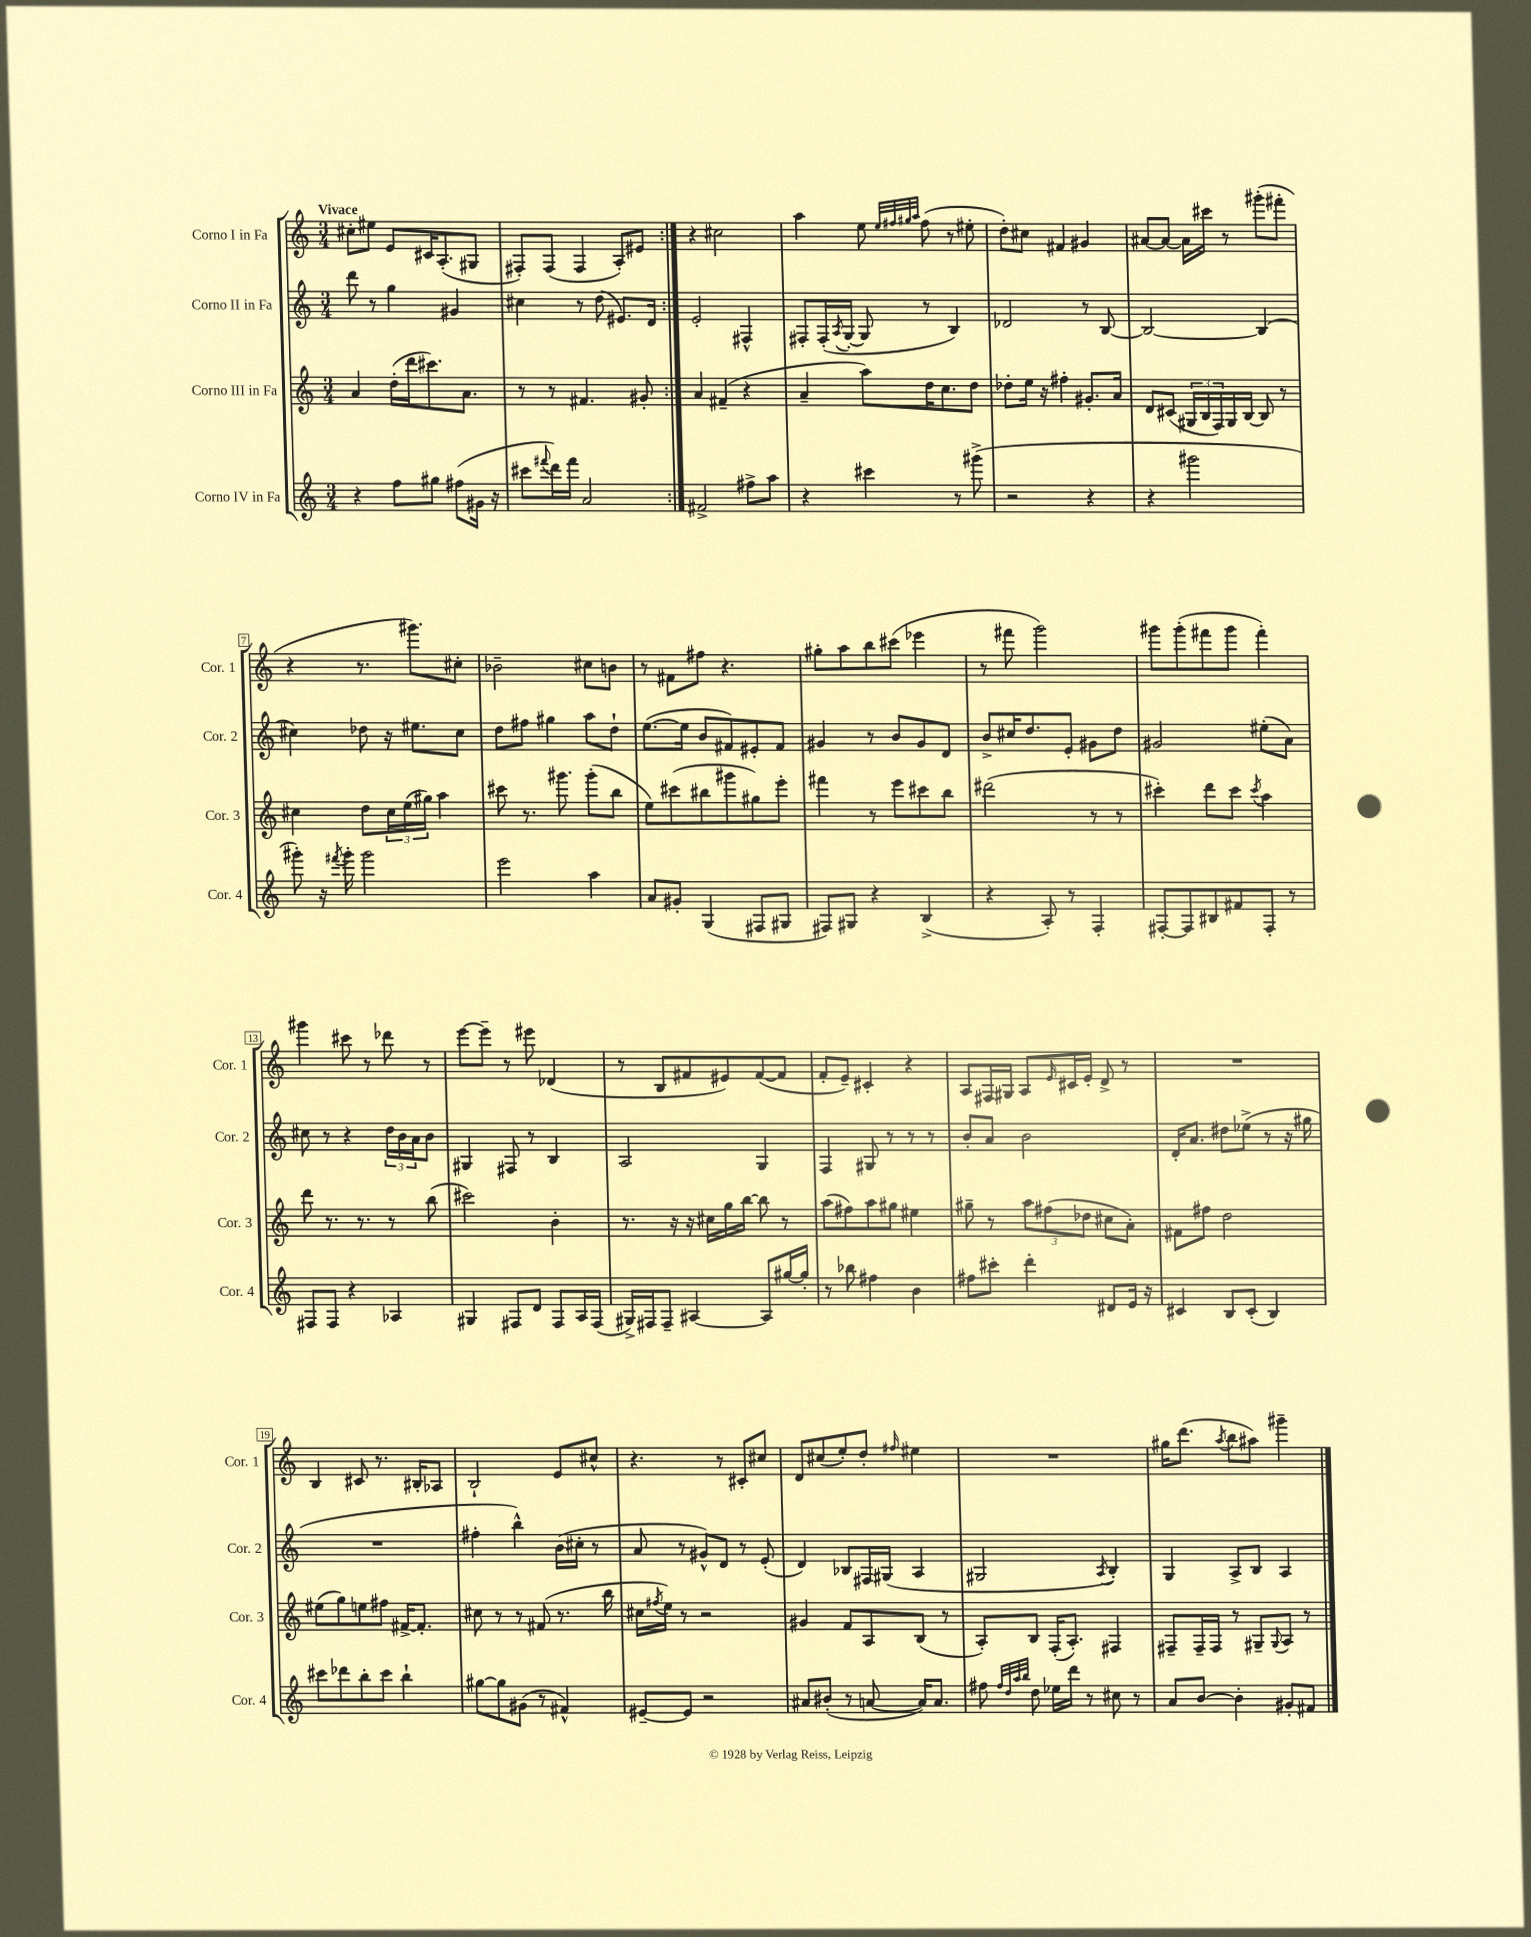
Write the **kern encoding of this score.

**kern	**kern	**kern	**kern
*part4	*part3	*part2	*part1
*staff4	*staff3	*staff2	*staff1
*I"Corno IV in Fa	*I"Corno III in Fa	*I"Corno II in Fa	*I"Corno I in Fa
*I'Cor. 4	*I'Cor. 3	*I'Cor. 2	*I'Cor. 1
*clefG2	*clefG2	*clefG2	*clefG2
*k[]	*k[]	*k[]	*k[]
*M3/4	*M3/4	*M3/4	*M3/4
=1	=1	=1	=1
!	!	!	!LO:TX:a:B:t=Vivace
4r	4a/	8ddd\	8cc#X'\L
.	.	8r	8ee#X\J
8ff\L	(16dd'\LL	4gg\	8e/L
.	16ddd\J	.	.
8gg#X\J	8.ccc#X\)	.	16c#X/K
.	.	.	(8.A'/
(8ff#X\L	.	4g#X/	.
.	8.a\J	.	.
16g#X\Jk	.	.	8G#X/J
16r	.	.	.
=2	=2	=2	=2
8ccc#X\L	8r	4cc#X\	8F#X'/L)
8qqfff#X/	.	.	.
16ddd\L)	8r	.	(8F#/J
16fff#\JJ	.	.	.
2a/	4.f#X/	8r	4F#/
.	.	(8dd\	.
.	.	8.e#X/L)	8A'/L)
.	8g#X'/	.	8e#X/J
.	.	16d/Jk	.
=3:|!	=3:|!	=3:|!	=3:|!
2f#X^/	4a/	2e'/	4r
.	(4f#X~/	.	2cc#X\
8ff#X^\L	4r	4F#X^^/	.
8aa\J	.	.	.
=4	=4	=4	=4
4r	4a~/	8F#X'/L	4aa\
.	.	(16F#'/L	.
.	.	8qA/	.
.	.	[16G'/JJ	.
4ccc#X\	8aa\L)	8G/]	8ee\
.	.	.	32qqee/LLL
.	.	.	32qqff#X/
.	.	.	32qqgg#X/
.	.	.	32qqaa/JJJ
.	16dd\K	8r	(8ff#\
.	8.cc\	.	.
8r	.	4B/)	8r
(8ggg#X^\	8dd\J	.	8ee#X'\
=5	=5	=5	=5
2r	8dd-X'\L	2d-X/	8dd'\L)
.	16ee\Jk	.	8cc#X\J
.	16r	.	.
.	4ff#X'\	.	4f#X/
4r	8.g#X'/L	8r	4g#X/
.	.	[8B/	.
.	16a/Jk	.	.
=6	=6	=6	=6
4r	8d/L	2B/_	[8a#X/L
.	(8c#X/J	.	8a#/J_
2ggg#X\	24G#X/LL	.	16a#\LL]
.	24B/	.	.
.	.	.	16ccc#X\JJ
.	24F/)	.	.
.	16G#/	.	8r
.	[16B/JJ	.	.
.	8B/]	(4B/]	(8ggg#X'\L
.	8r	.	8fff#X'\J
!!LO:LB:g=z
=7	=7	=7	=7
8ggg#X'\)	4cc#X\	4cc#X\)	4r
16r	.	.	.
8qfff#X/	.	.	.
16ggg#'\	.	.	.
2ggg#\	8dd\L	8dd-X\	8.r
.	24cc#\L	16r	.
.	(24ee\	.	.
.	.	8.ee#X\L	8.ggg#X\L)
.	24gg#X\JJ)	.	.
.	4aa\	.	.
.	.	8cc#\J	8cc#X'\J
=8	=8	=8	=8
2eee\	8ccc#X\	8dd\L	2b-X~\
.	8.r	8ff#X\J	.
.	.	4gg#X\	.
.	8.ggg#X\	.	.
4aa\	(8ggg#'\L	8aa\L	8cc#X\L
.	8bb\J	8dd`\J	8bn\J
=9	=9	=9	=9
8a/L	8ee\L)	([8.ee\L	8r
8g#X'/J	(8ccc#X\	.	8f#X\L
.	.	16ee\Jk]	.
(4G/	8bb#X\	8b/L	8ff#X\J
.	8ggg#X\	8f#X/)	4.r
8F#X/L	8gg#X\)	8e#X'/	.
8G#X/J	8eee'\J	8f#/J	.
=10	=10	=10	=10
8F#X/L)	4fff#X\	4g#X/	8gg#X'\L
8G#X/J	.	.	8aa\
4r	8r	8r	8bb\
.	8eee\L	8b/L	(8ccc#X\J
(4B^/	8ccc#X\	8g#/	4eee-X\
.	8bb\J	8d/J	.
=11	=11	=11	=11
4r	(2ddd#X\	8b^/L	8r
.	.	16cc#X/K	8fff#X\
.	.	8.dd/	.
8A'/)	.	.	2ggg\)
8r	.	8e'/J	.
4F'/	8r	8g#X\L	.
.	8r	8dd\J	.
=12	=12	=12	=12
[8F#X'/L	4ccc#X'\)	2g#X/	8ggg#X\L
8F#/]	.	.	(8ggg#'\
8B#X/	8ddd\L	.	8fff#X\
8f#X/	8ccc#\J	.	8ggg#\J
.	8qccc#/	.	.
8F#'/J	4aa\	(8ee#X'\L	4fff#'\)
8r	.	8a\J)	.
!!LO:LB:g=z
=13	=13	=13	=13
8F#X/L	8ddd\	8cc#X\	4ggg#X\
8F#/J	8.r	8r	.
4r	.	4r	8ccc#X\
.	8.r	.	.
.	.	.	8r
4A-X/	8r	24dd\LL	8ddd-X\
.	.	24b\	.
.	.	24a\J	.
.	(8bb\	8b\J	8r
=14	=14	=14	=14
4G#X/	2ccc#X\)	4G#X/	[8eee\L
.	.	.	8eee~\J]
8F#X/L	.	8F#X/	8r
8d/J	.	8r	8eee#X\
8F#/L	4b'\	4B/	(4d-X/
16A/L	.	.	.
(16F#/JJ	.	.	.
=15	=15	=15	=15
16G#X^/LL)	8.r	2A/	8r
16F#X/J	.	.	.
8F#~/J	.	.	8B/L
.	16r	.	.
[4A#X/	16r	.	8f#X/
.	16cc#X\LL	.	.
.	16gg\	.	8e#X/)
.	[16bb\JJ	.	.
8A#/L]	8bb\]	4G/	([8f#/
[16gg#X/L	8r	.	8f#/J]
16gg#'/JJ]	.	.	.
=16	=16	=16	=16
8r	(8aa\L	4F/	8f'/L
8bb-X\	8ff#X\)	.	8e~/J)
4ff#X\	8aa\	8G#X/	4c#X'/
.	8gg#X\J	8r	.
4b\	4ee#X\	8r	4r
.	.	8r	.
=17	=17	=17	=17
8ff#X\L	8gg#X~\	8b'/L	8A/L
8ccc#X'\J	8r	8a/J	16F#X/L
.	.	.	16G#X/JJ
4ddd'\	12aa\L	2b\	8A/L
.	(12ff#X\	.	.
.	.	.	16qqe/
.	.	.	16c#X/L
.	12dd-X\J	.	.
.	.	.	16e'/JJ
8d#X/L	8cc#X\L	.	8d^/
16e/Jk	8a'\J)	.	8r
16r	.	.	.
=18	=18	=18	=18
4c#X/	8f#X\L	16d'/KL	2.r
.	.	8.a/J	.
.	8ff#X\J	.	.
8B/L	2dd\	8dd#X\L	.
(8c#'/J	.	(8ee-X^\J	.
4B/)	.	8r	.
.	.	16r	.
.	.	16gg#X\	.
!!LO:LB:g=z
=19	=19	=19	=19
8ccc#X\L	(8ee#X\L	2.r	4B/
8ddd-X\	8gg\)	.	.
8bb'\	8een\	.	8c#X/
8ccc#\J	8ff#X\J	.	8.r
4bb`\	[16f#X^/KL	.	.
.	8.f#'/J]	.	16B#X'/KL
.	.	.	8A-X/J
=20	=20	=20	=20
[8gg#X\L	8cc#X\	4ff#X'\	2B`/
8gg#\]	8r	.	.
(8g#X\J	8r	4bb^^\)	.
8r	(8f#X/	.	.
4f#X^^/)	8.r	(16b\LL	8e/L
.	.	16cc#X'\JJ	.
.	.	8r	8cc#X^^/J
.	16bb\	.	.
=21	=21	=21	=21
[8e#X~/L	16cc#X\LL	8a/	4.r
.	8qff#X/	.	.
.	16ee\JJ)	.	.
8e#/J]	8r	8r	.
2r	2r	8g#X^^/L)	.
.	.	8d/J	8r
.	.	8r	8c#X'/L
.	.	(8e'/	8cc#X/J
=22	=22	=22	=22
8a#X/L	4g#X/	4d/)	8d/L
(8b#X'/J	.	.	(8cc#X/
8r	8f/L	8B-X/L	8ee'/)
[8an/	8A/	16F#X/L	8dd'/J
.	.	(16G#X/JJ	.
.	.	.	16qqff#X/
16a/KL])	(8B/J	4A/	4ee#X\
8.a/J	.	.	.
.	8r	.	.
=23	=23	=23	=23
8ff#X\	8A'/L)	2G#X/	2.r
32qqff#/LLL	.	.	.
32qqdd/	.	.	.
32qqaa/	.	.	.
32qqbb/JJJ	.	.	.
8dd\	8B/J	.	.
16ee-X\LL	(16F'/KL	.	.
16ddd\JJ	8.A'/J)	.	.
8r	.	.	.
.	.	8qA/	.
8cc#X\	4F#X/	4B'/)	.
8r	.	.	.
=24	=24	=24	=24
8a/L	8F#X~/L	4G/	16gg#X\KL
.	.	.	(8.ddd\J
[8b/J	16F#~/L	.	.
.	16F#/JJ	.	.
.	.	.	8qaa/
4b'\]	8r	8A^/L	8bb\L
.	8G#X~/L	8B/J	8aa#X\J)
.	8qqG#/	.	.
8g#X'/L	8A/J	4A/	4ggg#X~\
8f#X/J	8r	.	.
==	==	==	==
*-	*-	*-	*-
